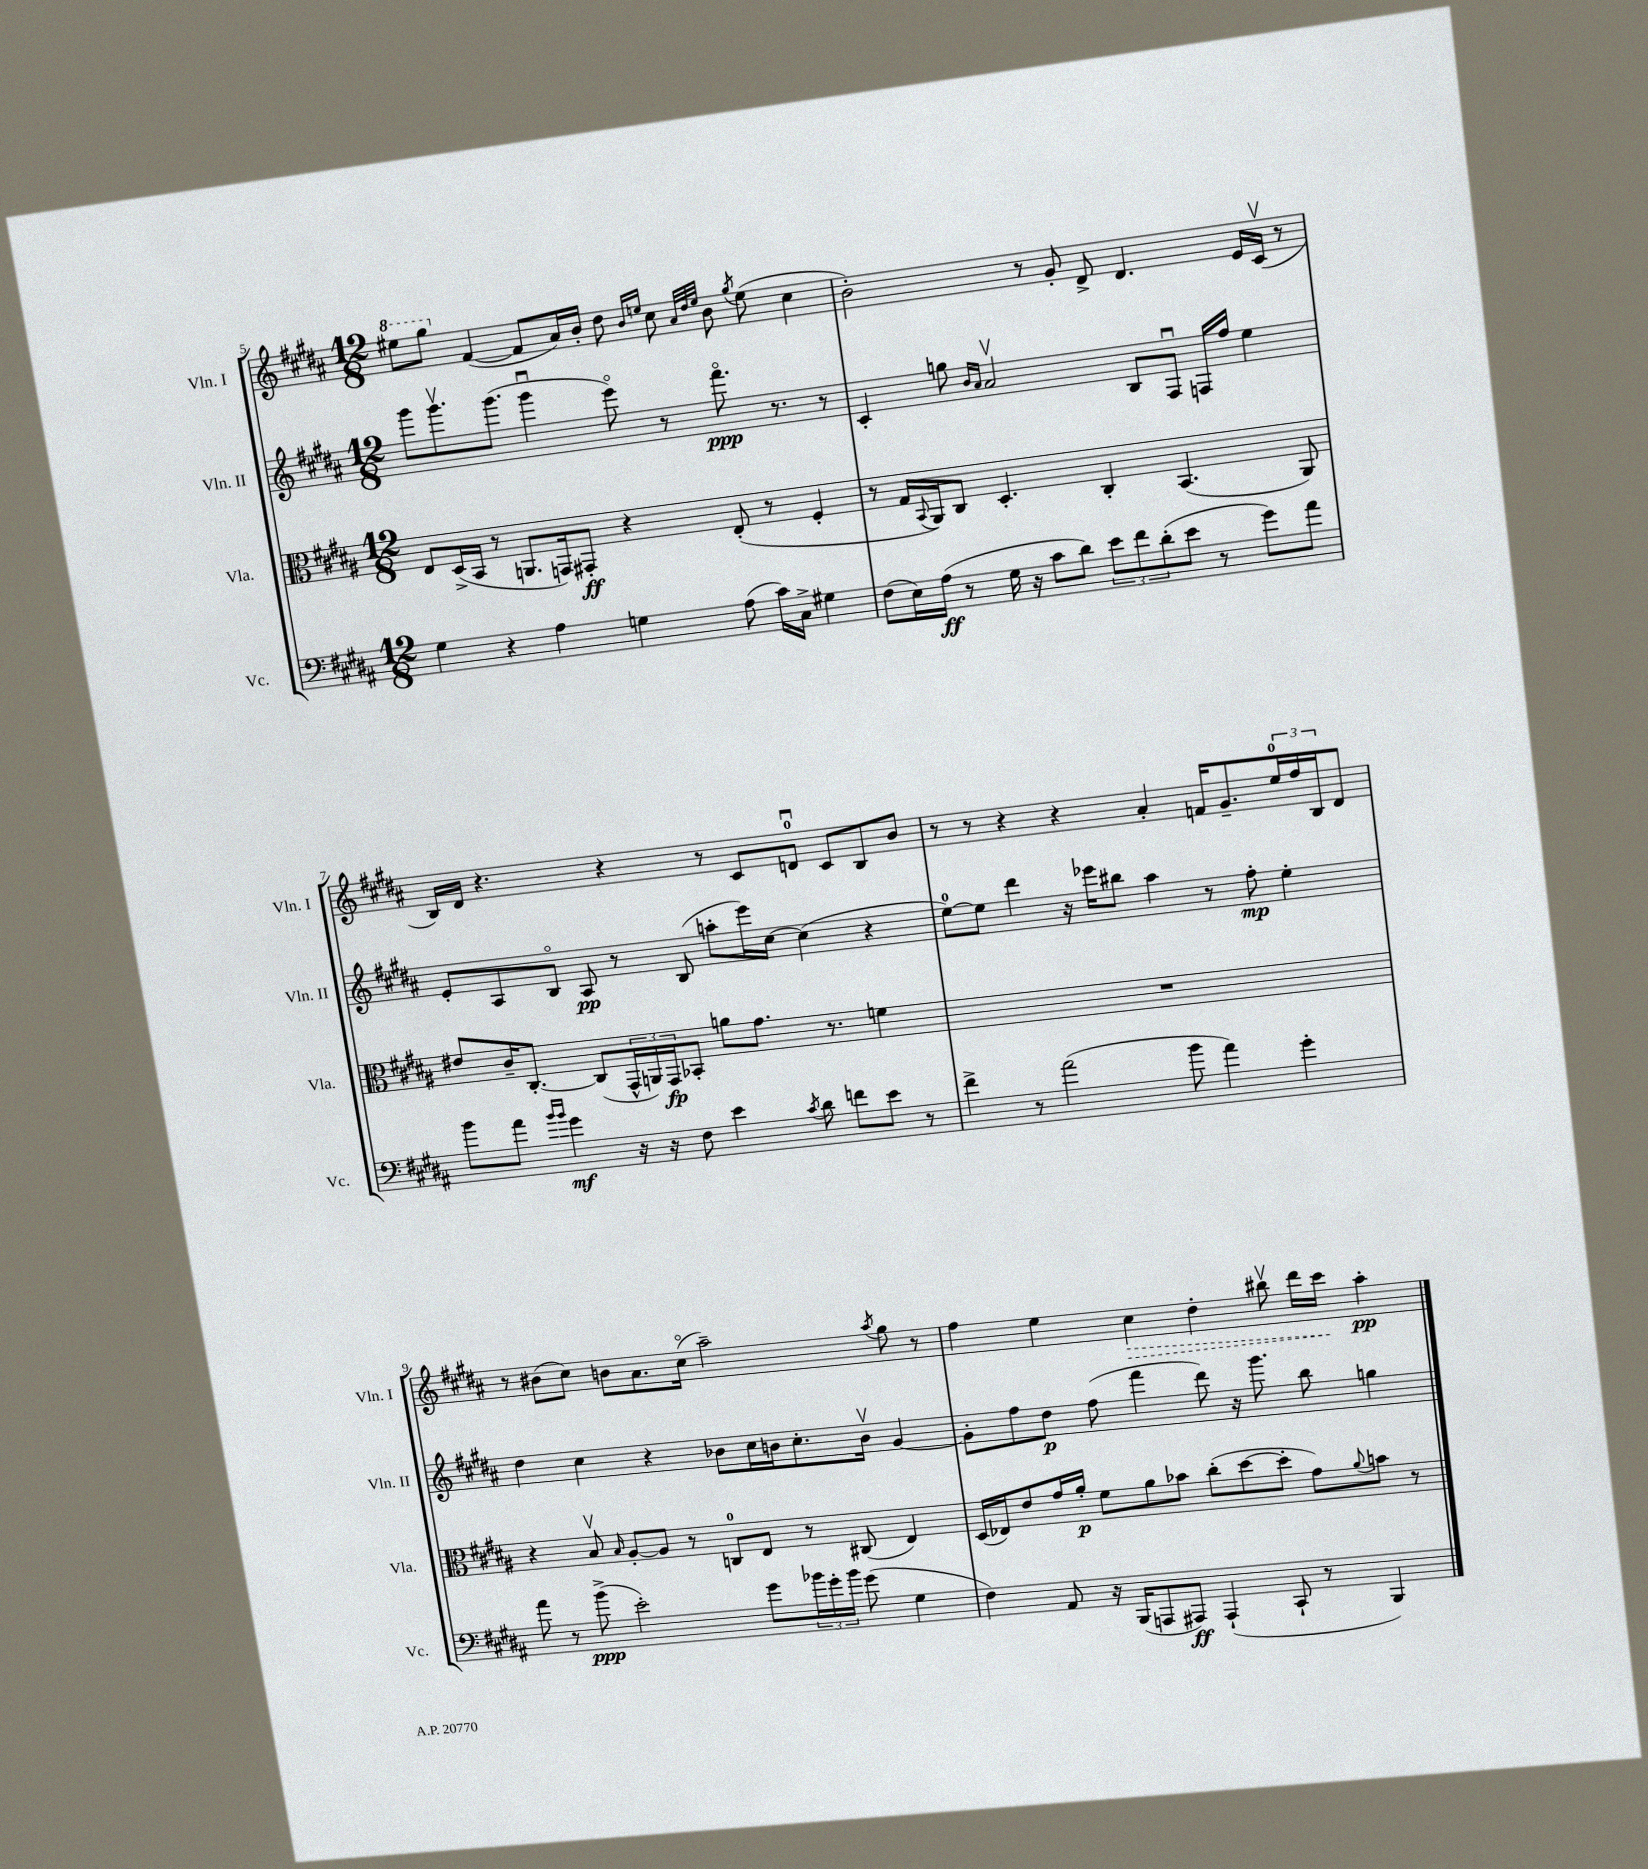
<<
\new StaffGroup <<
\new Staff = "s0" \with { instrumentName = "Vln. I" shortInstrumentName = "Vln. I" } {
    \clef treble \key b \major \numericTimeSignature \time 12/8
    \ottava #1 eis'''8 gis'''8 \ottava #0 fis'4~( fis'8 ais'16) b'16-. dis''8 \grace { b'16 e''!16 } cis''8 \grace { ais'32 dis''32 e''32 } b'8 \acciaccatura { gis''8 } e''8( cis''4 |
    b'2-.) r8 gis'8-. dis'8-> dis'4. e'16 cis'16\upbow( r8 |
    b16) dis'16 r4. r4 r8 cis'8 d'8-0\downbow cis'8 b8 b'8 |
    r8 r8 r4 r4 ais'4-. f'16 gis'8.-- \tuplet 3/2 { e''16-0 fis''16 b16 } dis'8 |
    r8 bis'8( cis''8) b'8 ais'8. cis''16\flageolet( ais''2--) \acciaccatura { ais''8 } gis''8 r8 |
    fis''4 e''4 \once \override Hairpin.style = #'dashed-line cis''4\> dis''4-. bis''8\upbow dis'''16 cis'''16\! ais''4-.\pp \bar "|." |
}
\new Staff = "s1" \with { instrumentName = "Vln. II" shortInstrumentName = "Vln. II" } {
    \clef treble \key b \major \numericTimeSignature \time 12/8
    gis'''8 gis'''8.\upbow gis'''8.( gis'''4\downbow e'''8\flageolet) r8 fis'''8.\flageolet\ppp r8. r8 |
    cis'4-. g''8 \grace { b'16 ais'16 } ais'2\upbow b8 fis8\downbow f16 fis''16 e''4 |
    e'8-. ais8 b8\flageolet ais8\pp r8 b8( a''8-. e'''16) cis''16~ cis''4( r4 |
    e''8-0~) e''8 dis'''4 r16 ees'''16 bis''8 ais''4 r8 fis''8-.\mp e''4-. |
    dis''4 cis''4 r4 bes'8 cis''16 b'16 cis''8.-. b'16\upbow gis'4~ |
    gis'8-. fis''8 dis''8\p fis''8( fis'''4 dis'''8) r16 gis'''8. b''8 g''4 \bar "|." |
}
\new Staff = "s2" \with { instrumentName = "Vla." shortInstrumentName = "Vla." } {
    \clef alto \key b \major \numericTimeSignature \time 12/8
    e8 dis16->( b,16 r8 a,8. g,16) gis,8-.\ff r4 e8-.( r8 fis4-. |
    r8 gis16 \appoggiatura { b,8 } ais,16) cis8 dis4.-. cis4-. b,4.( ais,8) |
    eis'8 cis'16-- cis8.~-. cis8( \tuplet 3/2 { gis,16-^ a,16) gis,16\fp } bes,8-. a'8 gis'8. r8. f'4 |
    R1. |
    r4 b8\upbow \grace { b16 } ais8~-. ais8 r8 c8-0 e8 r8 cis8( e4) |
    dis16( ees16) e'8 gis'16 ais'16-.\p fis'8 ais'8 bes'8 cis''8-.( dis''8~ dis''8-. gis'8) \appoggiatura { ais'8 } b'8 r8 \bar "|." |
}
\new Staff = "s3" \with { instrumentName = "Vc." shortInstrumentName = "Vc." } {
    \clef bass \key b \major \numericTimeSignature \time 12/8
    gis4 r4 ais4 g4 ais8( cis'16) cis16-> gis4 |
    fis8( e16) ais16\ff( r8 gis16 r16 cis'8 dis'8) \tuplet 3/2 { e'8 fis'8 dis'8-.( } e'8 r8 gis'8) ais'8 |
    b'8 ais'8 \grace { b'16 b'16 } gis'4\mf r16 r16 fis8 e'4 \acciaccatura { cis'8 } dis'8 f'8 e'8 r8 |
    fis'4-> r8 ais'2( b'8 ais'4) gis'4-. |
    ais'8 r8 b'8->\ppp( e'2-.) gis'8 \tuplet 3/2 { bes'16 gis'16-. bes'16 } gis'8( gis4 |
    fis4) ais,8 r16 b,,16( a,,8 ais,,8\ff) ais,,4-!( cis,8-! r8 b,,4) \bar "|." |
}
>>
>>
\layout { \context { \Score currentBarNumber = #5 } }
